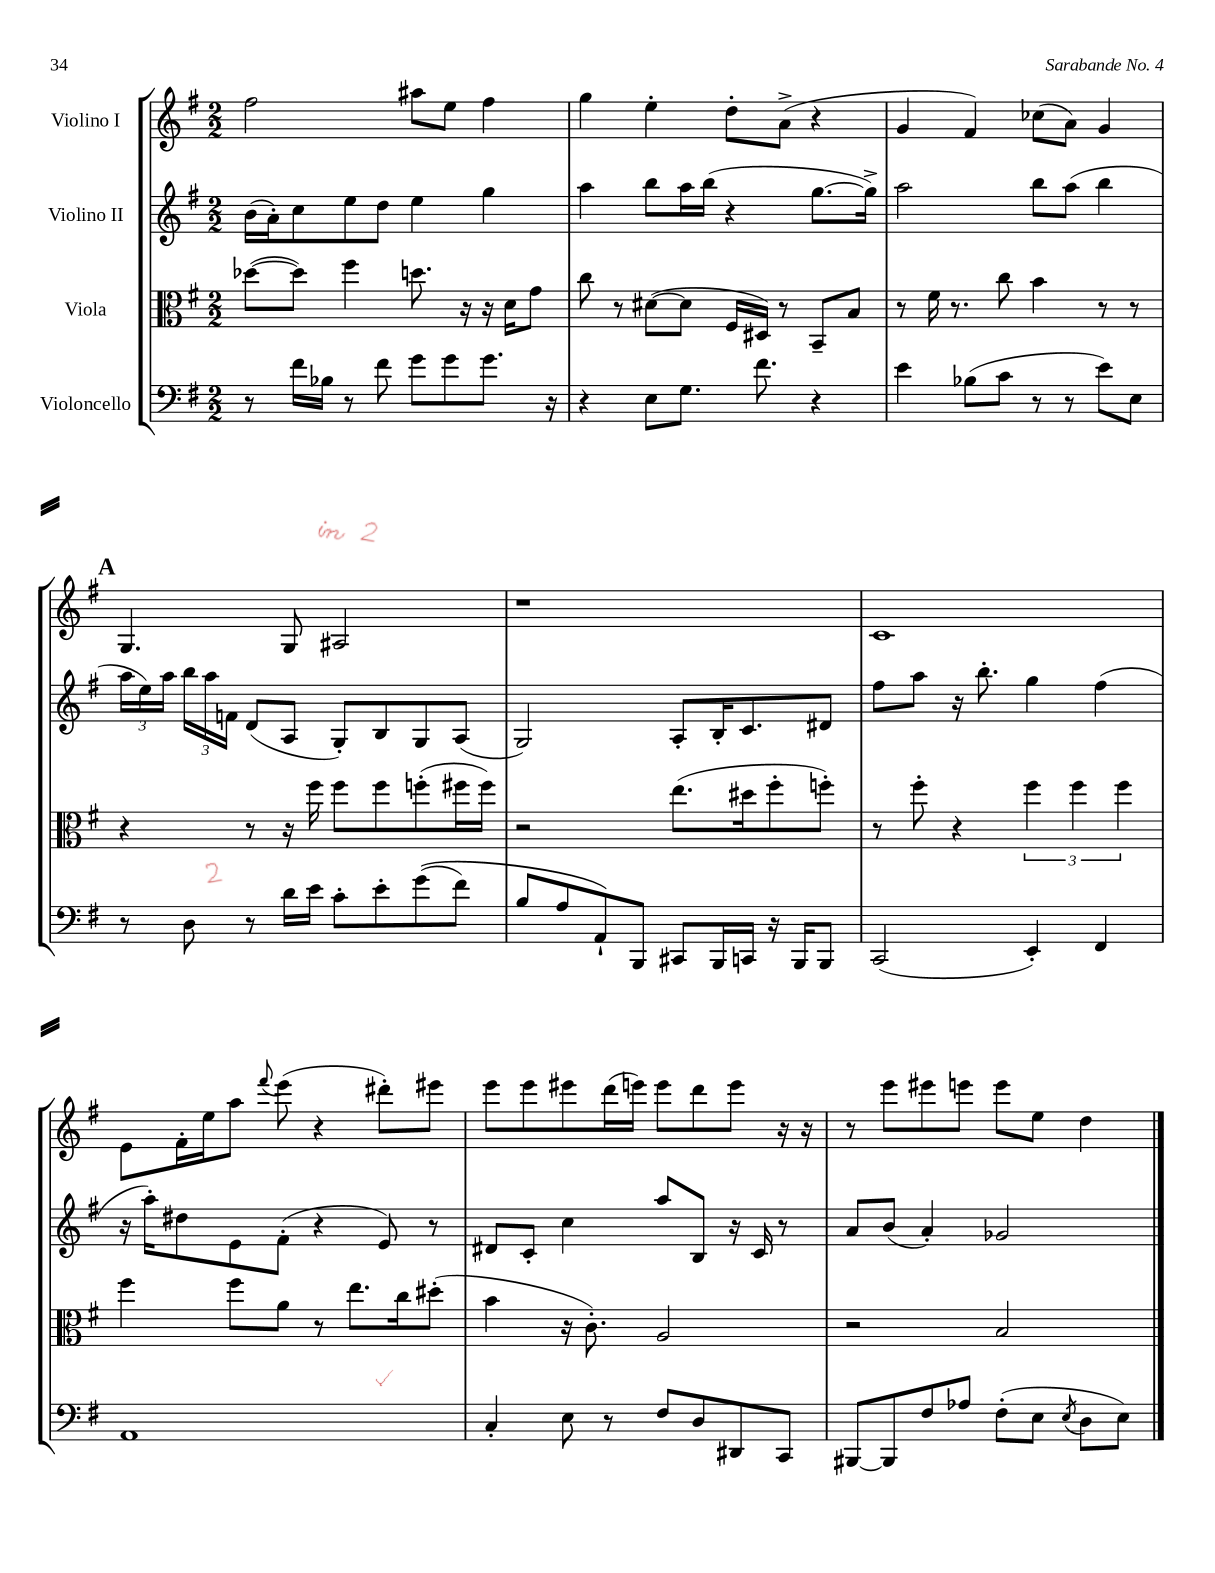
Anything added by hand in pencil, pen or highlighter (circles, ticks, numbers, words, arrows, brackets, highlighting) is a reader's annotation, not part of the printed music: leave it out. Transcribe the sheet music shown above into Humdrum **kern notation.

**kern	**kern	**kern	**kern
*staff4	*staff3	*staff2	*staff1
*clefF4	*clefC3	*clefG2	*clefG2
*k[f#]	*k[f#]	*k[f#]	*k[f#]
*M2/2	*M2/2	*M2/2	*M2/2
8r	([8dd-\L	(16b\LL	2ff#\
.	.	16a'\J)	.
16f#\LL	8dd-\]J)	8cc\	.
16B-\JJ	.	.	.
8r	4ff#\	8ee\	.
8f#\	.	8dd\J	.
8g\L	8.dd\	4ee\	8aa#\L
8g\	.	.	8ee\J
.	16r	.	.
8.g\J	16r	4gg\	4ff#\
.	16d\LK	.	.
.	8g\J	.	.
16r	.	.	.
=	=	=	=
4r	8cc\	4aa\	4gg\
.	8r	.	.
8E\L	([8d#\L	8bb\L	4ee'\
8.G\J	8d#\]J	16aa\L	.
.	.	(16bb\JJ	.
.	16F#/LL	4r	8dd'\L
8.f#\	16D#/JJ)	.	.
.	8r	.	(8a^\J
4r	8BB~/L	[8.gg\L	4r
.	8B/J	.	.
.	.	16gg^\]Jk)	.
=	=	=	=
4e\	8r	2aa\	4g/
.	16f#\	.	.
.	8.r	.	.
(8B-\L	.	.	4f#/)
8c\J	8cc\	.	.
8r	4b\	8bb\L	(8cc-\L
8r	.	(8aa\J	8a\J)
8e\L)	8r	4bb\	4g/
8E\J	8r	.	.
=	=	=	=
8r	4r	24aa\LL	4.G/
.	.	24ee\)	.
.	.	24aa\JJ	.
8D\	.	24bb\LL	.
.	.	24aa\	.
.	.	24f\JJ	.
8r	8r	(8d/L	.
16d\LL	16r	8A/J	8G/
16e\JJ	16ff#\	.	.
8c'\L	8ff#\L	8G'/L)	2A#/
8e'\	8ff#\	8B/	.
&((8g\	(8ff'\	8G/	.
8f#\J)	16ff#\L	(8A/J	.
.	16ff#\JJ)	.	.
=	=	=	=
8B/L	2r	2G/)	1r
8A/	.	.	.
8AA`/&)	.	.	.
8BBB/J	.	.	.
8CC#/L	(8.ee\L	8A'/L	.
16BBB/L	.	16B'/K	.
16CC/JJ	16dd#\k	8.c/	.
16r	8ff#'\	.	.
16BBB/LK	.	.	.
8BBB/J	8ff'\J)	8d#/J	.
=	=	=	=
(2CC/	8r	8ff#\L	1c
.	8ff#'\	8aa\J	.
.	4r	16r	.
.	.	8.bb'\	.
4EE'/)	6ff#\	4gg\	.
.	6ff#\	.	.
4FF#/	.	(4ff#\	.
.	6ff#\	.	.
=	=	=	=
1AA	4ff#\	16r	8e\L
.	.	16aa'\LK)	.
.	.	8dd#\	16f#'\L
.	.	.	16ee\J
.	8ff#\L	8e\	8aa\J
.	.	.	8qqfff#/
.	8a\J	(8f#'\J	(8eee\
.	8r	4r	4r
.	8.ee\L	.	.
.	.	8e/)	8ddd#'\L)
.	16cc\k	.	.
.	(8dd#'\J	8r	8eee#\J
=	=	=	=
4C'/	4b\	8d#/L	8eee\L
.	.	8c'/J	8eee\
8E\	16r	4cc\	8eee#\
.	8.c'\)	.	.
8r	.	.	(16ddd\L
.	.	.	16eee\JJ)
8F#/L	2A/	8aa/L	8eee\L
8D/	.	8B/J	8ddd\
8DD#/	.	16r	8eee\J
.	.	16c/	.
8CC/J	.	8r	16r
.	.	.	16r
=	=	=	=
[8BBB#/L	2r	8a/L	8r
8BBB#/]	.	(8b/J	8eee\L
8F#/	.	4a'/)	8eee#\
8A-/J	.	.	8eee\J
(8F#'\L	2B/	2g-/	8eee\L
8E\J	.	.	8ee\J
8qE/	.	.	.
8D\L	.	.	4dd\
8E\J)	.	.	.
==	==	==	==
*-	*-	*-	*-
